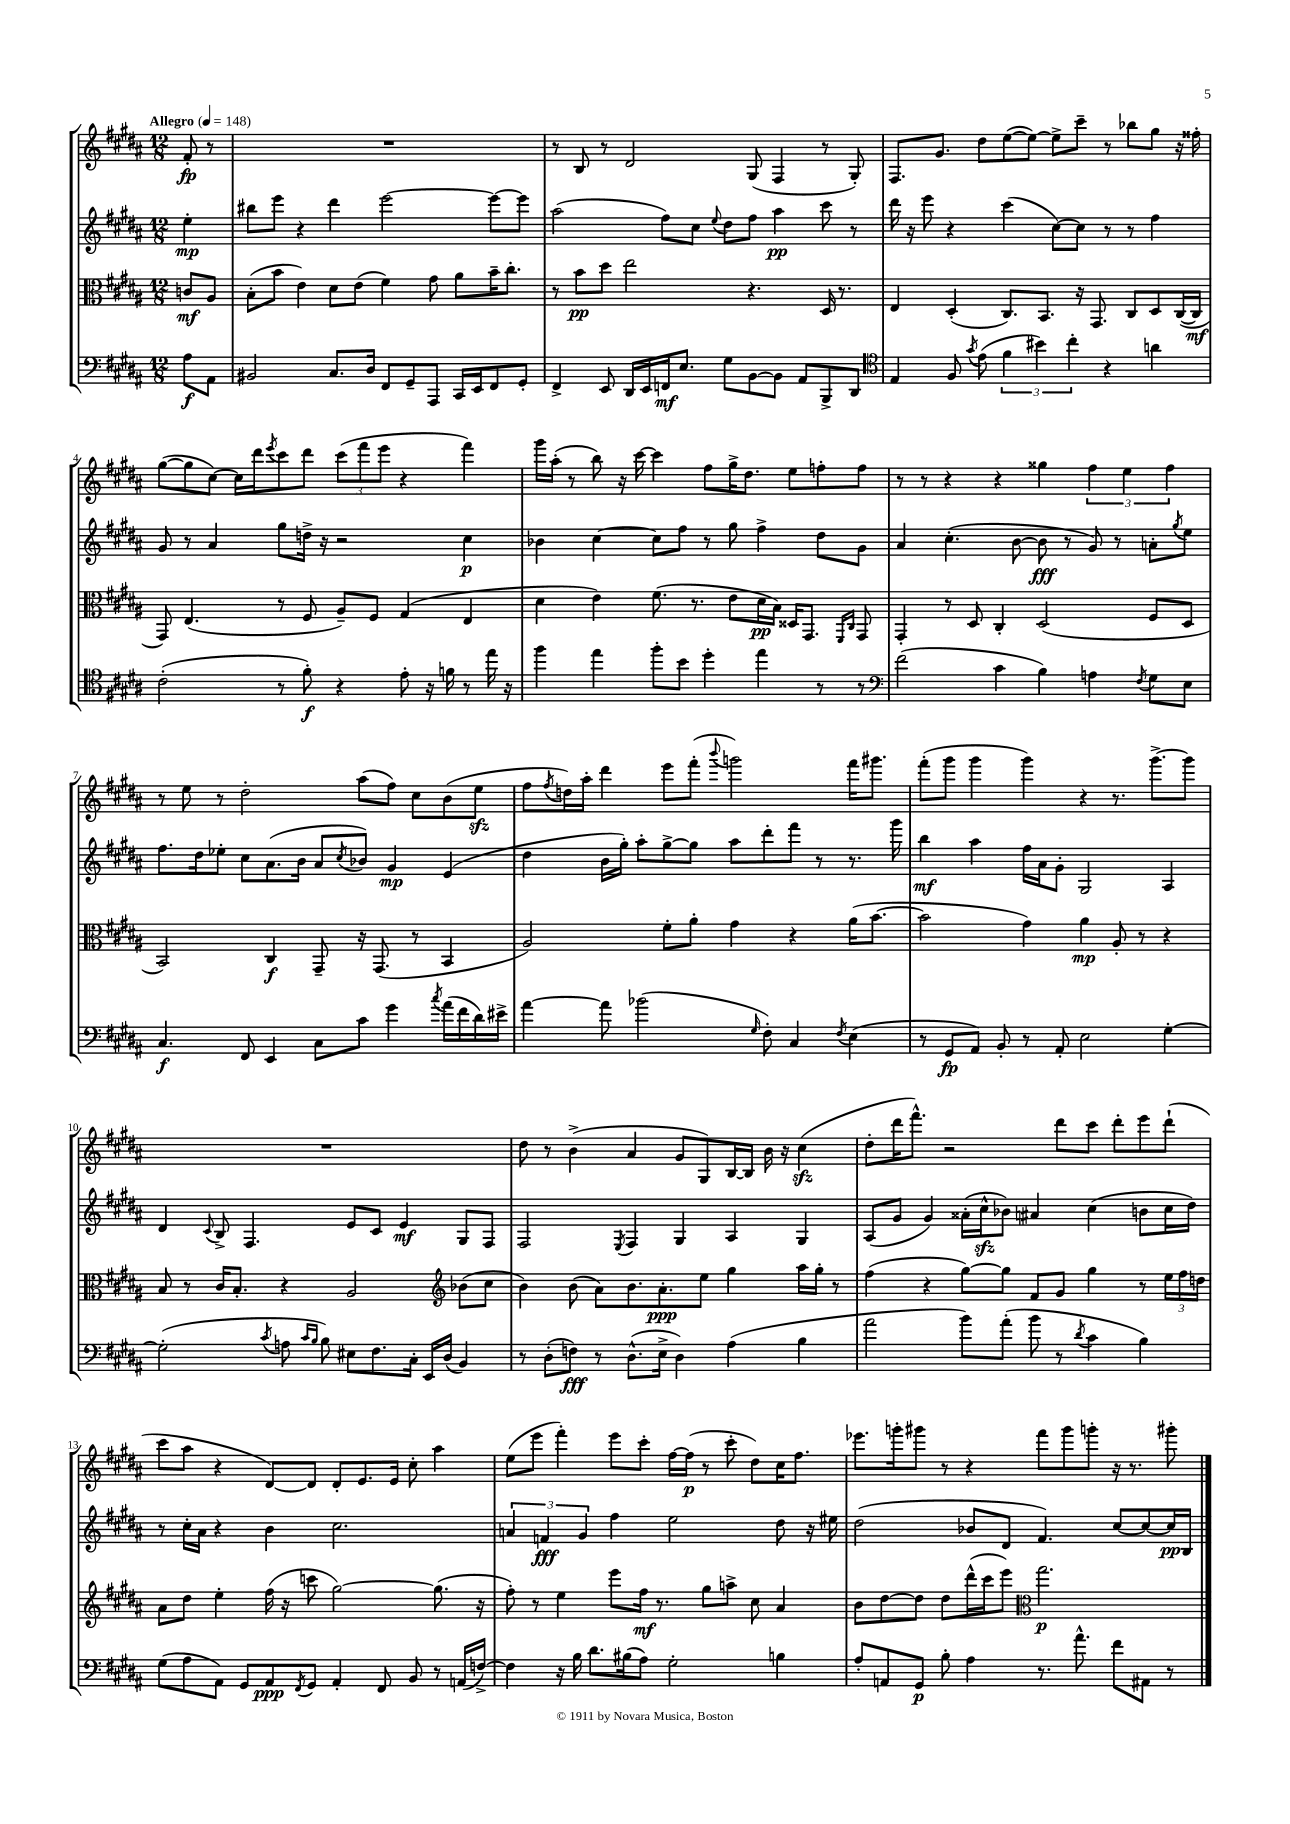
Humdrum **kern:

**kern	**dynam	**kern	**dynam	**kern	**dynam	**kern	**dynam
*part4	*part4	*part3	*part3	*part2	*part2	*part1	*part1
*staff4	*staff4	*staff3	*staff3	*staff2	*staff2	*staff1	*staff1
*clefF4	*	*clefC3	*	*clefG2	*	*clefG2	*
*k[f#c#g#d#a#]	*	*k[f#c#g#d#a#]	*	*k[f#c#g#d#a#]	*	*k[f#c#g#d#a#]	*
*M12/8	*	*M12/8	*	*M12/8	*	*M12/8	*
*MM148	*	*MM148	*	*MM148	*	*MM148	*
=	=	=	=	=	=	=	=
!	!	!	!	!	!	!LO:TX:a:B:t=Allegro	!
8A#\L	f	8cn/L	mf	4ee'\	mp	8f#'/	fp
8AA#\J	.	8A#/J	.	.	.	8r	.
=1	=1	=1	=1	=1	=1	=1	=1
2BB#X/	.	(8B'\L	.	8bb#X\L	.	1.r	.
.	.	8b\J	.	8eee\J	.	.	.
.	.	4e\)	.	4r	.	.	.
8.C#/L	.	8d#\L	.	4ddd#\	.	.	.
.	.	(8e\J	.	.	.	.	.
16D#/Jk	.	.	.	.	.	.	.
8FF#/L	.	4f#\)	.	[2eee\	.	.	.
8GG#~/	.	.	.	.	.	.	.
8AAA#/J	.	8g#\	.	.	.	.	.
16CC#/LL	.	8a#\L	.	.	.	.	.
16EE/J	.	.	.	.	.	.	.
8FF#/	.	16b~\K	.	8eee\L_	.	.	.
.	.	8.cc#'\J	.	.	.	.	.
8GG#'/J	.	.	.	8eee\J]	.	.	.
=2	=2	=2	=2	=2	=2	=2	=2
4FF#^/	.	8r	.	(2aa#\	.	8r	.
.	.	8b\L	pp	.	.	8B/	.
8EE/	.	8dd#\J	.	.	.	8r	.
16DD#/LL	.	2ee\	.	.	.	2d#/	.
16EE/	.	.	.	.	.	.	.
16FFn/J	mf	.	.	8ff#\L)	.	.	.
8.E/J	.	.	.	.	.	.	.
.	.	.	.	8cc#\J	.	.	.
.	.	.	.	8qqee/	.	.	.
8G#\L	.	.	.	8dd#\L	.	.	.
[8BB\	.	4.r	.	8ff#\J	.	(8G#/	.
8BB\J]	.	.	.	4aa#\	pp	4F#/	.
8AA#/L	.	.	.	.	.	.	.
8BBB^/	.	16D#/	.	8ccc#\	.	8r	.
.	.	8.r	.	.	.	.	.
8DD#/J	.	.	.	8r	.	8G#'/)	.
=3	=3	=3	=3	=3	=3	=3	=3
*clefC4	*	*	*	*	*	*	*
4E/	.	4E/	.	16ddd#\	.	8.F#/L	.
.	.	.	.	16r	.	.	.
.	.	.	.	8eee\	.	.	.
.	.	.	.	.	.	8.g#/J	.
8F#/	.	(4D#'/	.	4r	.	.	.
8qg#/	.	.	.	.	.	.	.
(8e\	.	.	.	.	.	8dd#\L	.
6f#\	.	8.C#/L)	.	(4ccc#\	.	([8ee\	.
.	.	.	.	.	.	8ee\J_)	.
6b#X\)	.	.	.	.	.	.	.
.	.	8.BB/J	.	.	.	.	.
.	.	.	.	[8cc#\L)	.	8ee^\L]	.
6cc#'\	.	.	.	.	.	.	.
.	.	16r	.	8cc#\J]	.	8ccc#~\J	.
.	.	8.GG#/	.	.	.	.	.
4r	.	.	.	8r	.	8r	.
.	.	8C#/L	.	8r	.	8bb-X\L	.
4an\	.	8D#/	.	4ff#\	.	8gg#\J	.
.	.	([16C#/L	.	.	.	16r	.
.	.	16C#/JJ]	mf	.	.	16ff##X'\	.
!!LO:LB:g=z
=4	=4	=4	=4	=4	=4	=4	=4
(2c#'\	.	8GG#/)	.	8g#/	.	([8gg#\L	.
.	.	(4.E/	.	8r	.	8gg#\]	.
.	.	.	.	4a#/	.	[8cc#\J)	.
.	.	.	.	.	.	16cc#\LL]	.
.	.	.	.	.	.	16ddd#\J	.
.	.	.	.	.	.	8qeee/	.
8r	.	8r	.	8gg#\L	.	8ccc#\	.
8f#'\)	f	8F#/	.	16ddn^\Jk	.	8ddd#\J	.
.	.	.	.	16r	.	.	.
4r	.	8A#~/L)	.	2r	.	(12ccc#\L	.
.	.	.	.	.	.	12fff#\	.
.	.	8F#/J	.	.	.	.	.
.	.	.	.	.	.	12eee\J	.
8e'\	.	(4G#/	.	.	.	4r	.
16r	.	.	.	.	.	.	.
16fn\	.	.	.	.	.	.	.
8r	.	4E/	.	4cc#\	p	4fff#\)	.
16ee\	.	.	.	.	.	.	.
16r	.	.	.	.	.	.	.
=5	=5	=5	=5	=5	=5	=5	=5
4ff#\	.	4d#\	.	4b-X\	.	16ggg#\LL	.
.	.	.	.	.	.	(16aa#'\JJ	.
.	.	.	.	.	.	8r	.
4ee\	.	4e\)	.	[4cc#\	.	8bb\)	.
.	.	.	.	.	.	16r	.
.	.	.	.	.	.	[16ccc#\	.
8ff#'\L	.	(8.f#\	.	8cc#\L]	.	4ccc#\]	.
8b\J	.	.	.	8ff#\J	.	.	.
.	.	8.r	.	.	.	.	.
4dd#'\	.	.	.	8r	.	8ff#\L	.
.	.	8e\L	.	8gg#\	.	16gg#^\K	.
.	.	.	.	.	.	8.dd#\J	.
4ee\	.	16d#\L	pp	4ff#^\	.	.	.
.	.	16B\JJ)	.	.	.	.	.
.	.	16D##X/KL	.	.	.	8ee\L	.
.	.	8.GG#/J	.	.	.	.	.
8r	.	.	.	8dd#\L	.	8ffn'\	.
.	.	16qqFF#/LL	.	.	.	.	.
.	.	16qqC#/JJ	.	.	.	.	.
8r	.	8GG#/	.	8g#\J	.	8ff\J	.
=6	=6	=6	=6	=6	=6	=6	=6
*clefF4	*	*	*	*	*	*	*
(2f#\	.	4GG#'/	.	4a#/	.	8r	.
.	.	.	.	.	.	8r	.
.	.	8r	.	(4.cc#'\	.	4r	.
.	.	8D#/	.	.	.	.	.
4c#\	.	4C#'/	.	.	.	4r	.
.	.	.	.	[8b\	.	.	.
4B\)	.	(2D#/	.	8b\]	fff	4gg##X\	.
.	.	.	.	8r	.	.	.
4An\	.	.	.	8g#/)	.	6ff#\	.
.	.	.	.	8r	.	.	.
.	.	.	.	.	.	6ee\	.
8qF#/	.	.	.	.	.	.	.
8G#\L	.	8F#/L	.	8an'\L	.	.	.
.	.	.	.	.	.	6ff#\	.
.	.	.	.	8qgg#/	.	.	.
8E\J	.	8D#/J	.	8ee\J	.	.	.
!!LO:LB:g=z
=7	=7	=7	=7	=7	=7	=7	=7
4.C#/	f	2BB/)	.	8.ff#\L	.	8r	.
.	.	.	.	.	.	8ee\	.
.	.	.	.	16dd#\k	.	.	.
.	.	.	.	8ee-X'\J	.	8r	.
8FF#/	.	.	.	8cc#\L	.	2dd#'\	.
4EE/	.	4C#/	f	(8.a#\	.	.	.
.	.	.	.	16b\Jk	.	.	.
8C#\L	.	8GG#~/	.	8a#/L	.	.	.
.	.	.	.	8qcc#/	.	.	.
8c#\J	.	16r	.	8b-X/J)	.	(8aa#\L	.
.	.	(8.GG#/	.	.	.	.	.
4g#\	.	.	.	4g#/	mp	8ff#\J)	.
.	.	8r	.	.	.	8cc#\L	.
8qcc#/	.	.	.	.	.	.	.
(16a#\LL	.	4BB/	.	(4e/	.	(8b\	.
16f#\	.	.	.	.	.	.	.
16d#\)	.	.	.	.	.	8eezz\J	.
16e#X^\JJ	.	.	.	.	.	.	.
=8	=8	=8	=8	=8	=8	=8	=8
[4a#\	.	2A#/)	.	4dd#\	.	8ff#\L	.
.	.	.	.	.	.	8qff#/	.
.	.	.	.	.	.	16ddn\L)	.
.	.	.	.	.	.	16aa#'\JJ	.
8a#\]	.	.	.	16b\LL	.	4ddd#\	.
.	.	.	.	16gg#'\JJ)	.	.	.
(2b-X\	.	.	.	8aa#'\L	.	.	.
.	.	8f#'\L	.	[8gg#^\	.	8eee\L	.
.	.	8a#'\J	.	8gg#\J]	.	(8fff#'\J	.
.	.	.	.	.	.	8qqbbb/	.
.	.	4g#\	.	8aa#\L	.	2gggn\)	.
16qqG#/	.	.	.	.	.	.	.
8F#'\)	.	.	.	8ddd#'\	.	.	.
4C#/	.	4r	.	8fff#\J	.	.	.
.	.	.	.	8r	.	.	.
8qF#/	.	.	.	.	.	.	.
(4E\	.	(16a#\KL	.	8.r	.	16fff#\KL	.
.	.	[8.b\J	.	.	.	8.ggg#X\J	.
.	.	.	.	16ggg#\	.	.	.
=9	=9	=9	=9	=9	=9	=9	=9
8r	.	2b\]	.	4bb\	mf	(8fff#'\L	.
8GG#/L	fp	.	.	.	.	8ggg#\J	.
8AA#/J)	.	.	.	4aa#\	.	4ggg#\	.
8BB'/	.	.	.	.	.	.	.
8r	.	4g#\)	.	16ff#\LL	.	4ggg#\)	.
.	.	.	.	16a#\J	.	.	.
8AA#'/	.	.	.	8g#'\J	.	.	.
2E\	.	4a#\	mp	2G#/	.	4r	.
.	.	8A#'/	.	.	.	8.r	.
.	.	8r	.	.	.	.	.
.	.	.	.	.	.	[8.ggg#^\L	.
[4G#'\	.	4r	.	4A#/	.	.	.
.	.	.	.	.	.	8ggg#\J]	.
!!LO:LB:g=z
=10	=10	=10	=10	=10	=10	=10	=10
(2G#'\]	.	8B/	.	4d#/	.	1.r	.
.	.	8r	.	.	.	.	.
.	.	.	.	8qqc#/	.	.	.
.	.	16c#/KL	.	8B^/	.	.	.
.	.	8.B'/J	.	.	.	.	.
.	.	.	.	4.F#/	.	.	.
8qc#/	.	.	.	.	.	.	.
8An\	.	4r	.	.	.	.	.
16qqc#/LL	.	.	.	.	.	.	.
16qqB/JJ	.	.	.	.	.	.	.
8B\)	.	.	.	.	.	.	.
8E#X\L	.	2A#/	.	8e/L	.	.	.
8.F#\	.	.	.	8c#/J	.	.	.
.	.	.	.	4e/	mf	.	.
16C#'\Jk	.	.	.	.	.	.	.
16EE/LL	.	.	.	.	.	.	.
(16D#/JJ	.	.	.	.	.	.	.
*	*	*clefG2	*	*	*	*	*
4BB/)	.	(8b-X\L	.	8G#/L	.	.	.
.	.	8cc#\J	.	8F#/J	.	.	.
=11	=11	=11	=11	=11	=11	=11	=11
8r	.	4b\)	.	2F#/	.	8dd#\	.
(8D#'\L	.	.	.	.	.	8r	.
8Fn\J)	fff	(8b\	.	.	.	(4b^\	.
8r	.	8a#\L)	.	.	.	.	.
.	.	.	.	8qE/	.	.	.
(8.D#^^\L	.	8.b\	.	4F#/	.	4a#/	.
16E^\Jk	.	8.a#'\	ppp	.	.	.	.
4D#\)	.	.	.	4G#/	.	8g#/L	.
.	.	8ee\J	.	.	.	8G#/)	.
(4A#\	.	4gg#\	.	4A#/	.	[16B/L	.
.	.	.	.	.	.	16B/JJ]	.
.	.	.	.	.	.	16b\	.
.	.	.	.	.	.	16r	.
4B\	.	16aa#\LL	.	4G#/	.	(4cc#zz\	.
.	.	16gg#'\JJ	.	.	.	.	.
.	.	8r	.	.	.	.	.
=12	=12	=12	=12	=12	=12	=12	=12
2a#\	.	(4ff#\	.	(8A#/L	.	8dd#'\L	.
.	.	.	.	8g#/J	.	16ddd#\K	.
.	.	.	.	.	.	8.fff#^^\J)	.
.	.	4r	.	4g#/)	.	.	.
.	.	.	.	.	.	2r	.
8b\L)	.	[8gg#\L)	.	(16a##X'\LL	.	.	.
.	.	.	.	16cc#zz^^\J	.	.	.
(8a#'\J	.	8gg#\J]	.	8b-X\J)	.	.	.
8b\	.	8f#/L	.	4a#X/	.	.	.
8r	.	8g#/J	.	.	.	8ddd#\L	.
8qd#/	.	.	.	.	.	.	.
4c#\	.	4gg#\	.	(4cc#\	.	8ccc#\J	.
.	.	.	.	.	.	8ddd#'\L	.
4B\)	.	8r	.	8bn\L	.	8eee\	.
.	.	24ee\LL	.	16cc#\L	.	(8ddd#`\J	.
.	.	24ff#\	.	.	.	.	.
.	.	.	.	16dd#\JJ)	.	.	.
.	.	24ddn\JJ	.	.	.	.	.
!!LO:LB:g=z
=13	=13	=13	=13	=13	=13	=13	=13
(8G#\L	.	8a#\L	.	8r	.	8ccc#\L	.
8A#\	.	8dd#\J	.	16cc#'\LL	.	8aa#\J	.
.	.	.	.	16a#\JJ	.	.	.
8AA#\J)	.	4ee'\	.	4r	.	4r	.
8GG#/L	.	.	.	.	.	.	.
8AA#/	ppp	(16ff#\	.	4b\	.	[8d#/L)	.
.	.	16r	.	.	.	.	.
8qFF#/	.	.	.	.	.	.	.
8GG#/J	.	8cccn\	.	.	.	8d#/J]	.
4AA#'/	.	[2gg#\)	.	2.cc#\	.	8d#'/L	.
.	.	.	.	.	.	8.e/	.
8FF#/	.	.	.	.	.	.	.
.	.	.	.	.	.	16e/Jk	.
8BB/	.	.	.	.	.	8cc#'\	.
8r	.	(8.gg#\]	.	.	.	4aa#\	.
(16AAn/LL	.	.	.	.	.	.	.
[16Fn^/JJ)	.	16r	.	.	.	.	.
=14	=14	=14	=14	=14	=14	=14	=14
4F\]	.	8ff#'\)	.	6an/	.	(8ee\L	.
.	.	8r	.	.	.	8eee\J	.
.	.	.	.	6fn/	fff	.	.
16r	.	4ee\	.	.	.	4fff#'\)	.
16B\	.	.	.	.	.	.	.
.	.	.	.	6g#/	.	.	.
8.d#\L	.	.	.	.	.	.	.
.	.	8eee\L	.	4ff#\	.	8eee\L	.
(16B#X\k	.	.	.	.	.	.	.
8A#\J)	.	16ff#\Jk	mf	.	.	8ccc#'\J	.
.	.	8.r	.	.	.	.	.
2G#'\	.	.	.	2ee\	.	[16ff#\LL	.
.	.	.	.	.	.	(16ff#\JJ]	p
.	.	8gg#\L	.	.	.	8r	.
.	.	8aan^\J	.	.	.	8ccc#'\	.
.	.	8cc#\	.	.	.	8dd#\L)	.
4Bn\	.	4a#/	.	8dd#\	.	16cc#\K	.
.	.	.	.	.	.	8.ff#\J	.
.	.	.	.	16r	.	.	.
.	.	.	.	16ee#X\	.	.	.
=15	=15	=15	=15	=15	=15	=15	=15
8A#'/L	.	8b\L	.	(2dd#\	.	8.eee-X\L	.
8AAn/	.	[8dd#\	.	.	.	.	.
.	.	.	.	.	.	16gggn'\k	.
8GG#/J	p	8dd#\J]	.	.	.	8ggg#X\J	.
8B'\	.	8dd#\L	.	.	.	8r	.
4A#\	.	(16ddd#^^\L	.	8b-X/L	.	4r	.
.	.	16ccc#\J	.	.	.	.	.
.	.	8eee\J)	.	8d#/J	.	.	.
*	*	*clefC3	*	*	*	*	*
8.r	.	2.gg#\	p	4.f#/)	.	8fff#\L	.
.	.	.	.	.	.	8ggg#\	.
8.a#^^\	.	.	.	.	.	.	.
.	.	.	.	.	.	8gggn'\J	.
8f#\L	.	.	.	[8cc#/L	.	16r	.
.	.	.	.	.	.	8.r	.
8AA#X\J	.	.	.	8cc#/_	.	.	.
8r	.	.	.	16cc#/L]	pp	8ggg#X'\	.
.	.	.	.	16B/JJ	.	.	.
==	==	==	==	==	==	==	==
*-	*-	*-	*-	*-	*-	*-	*-
